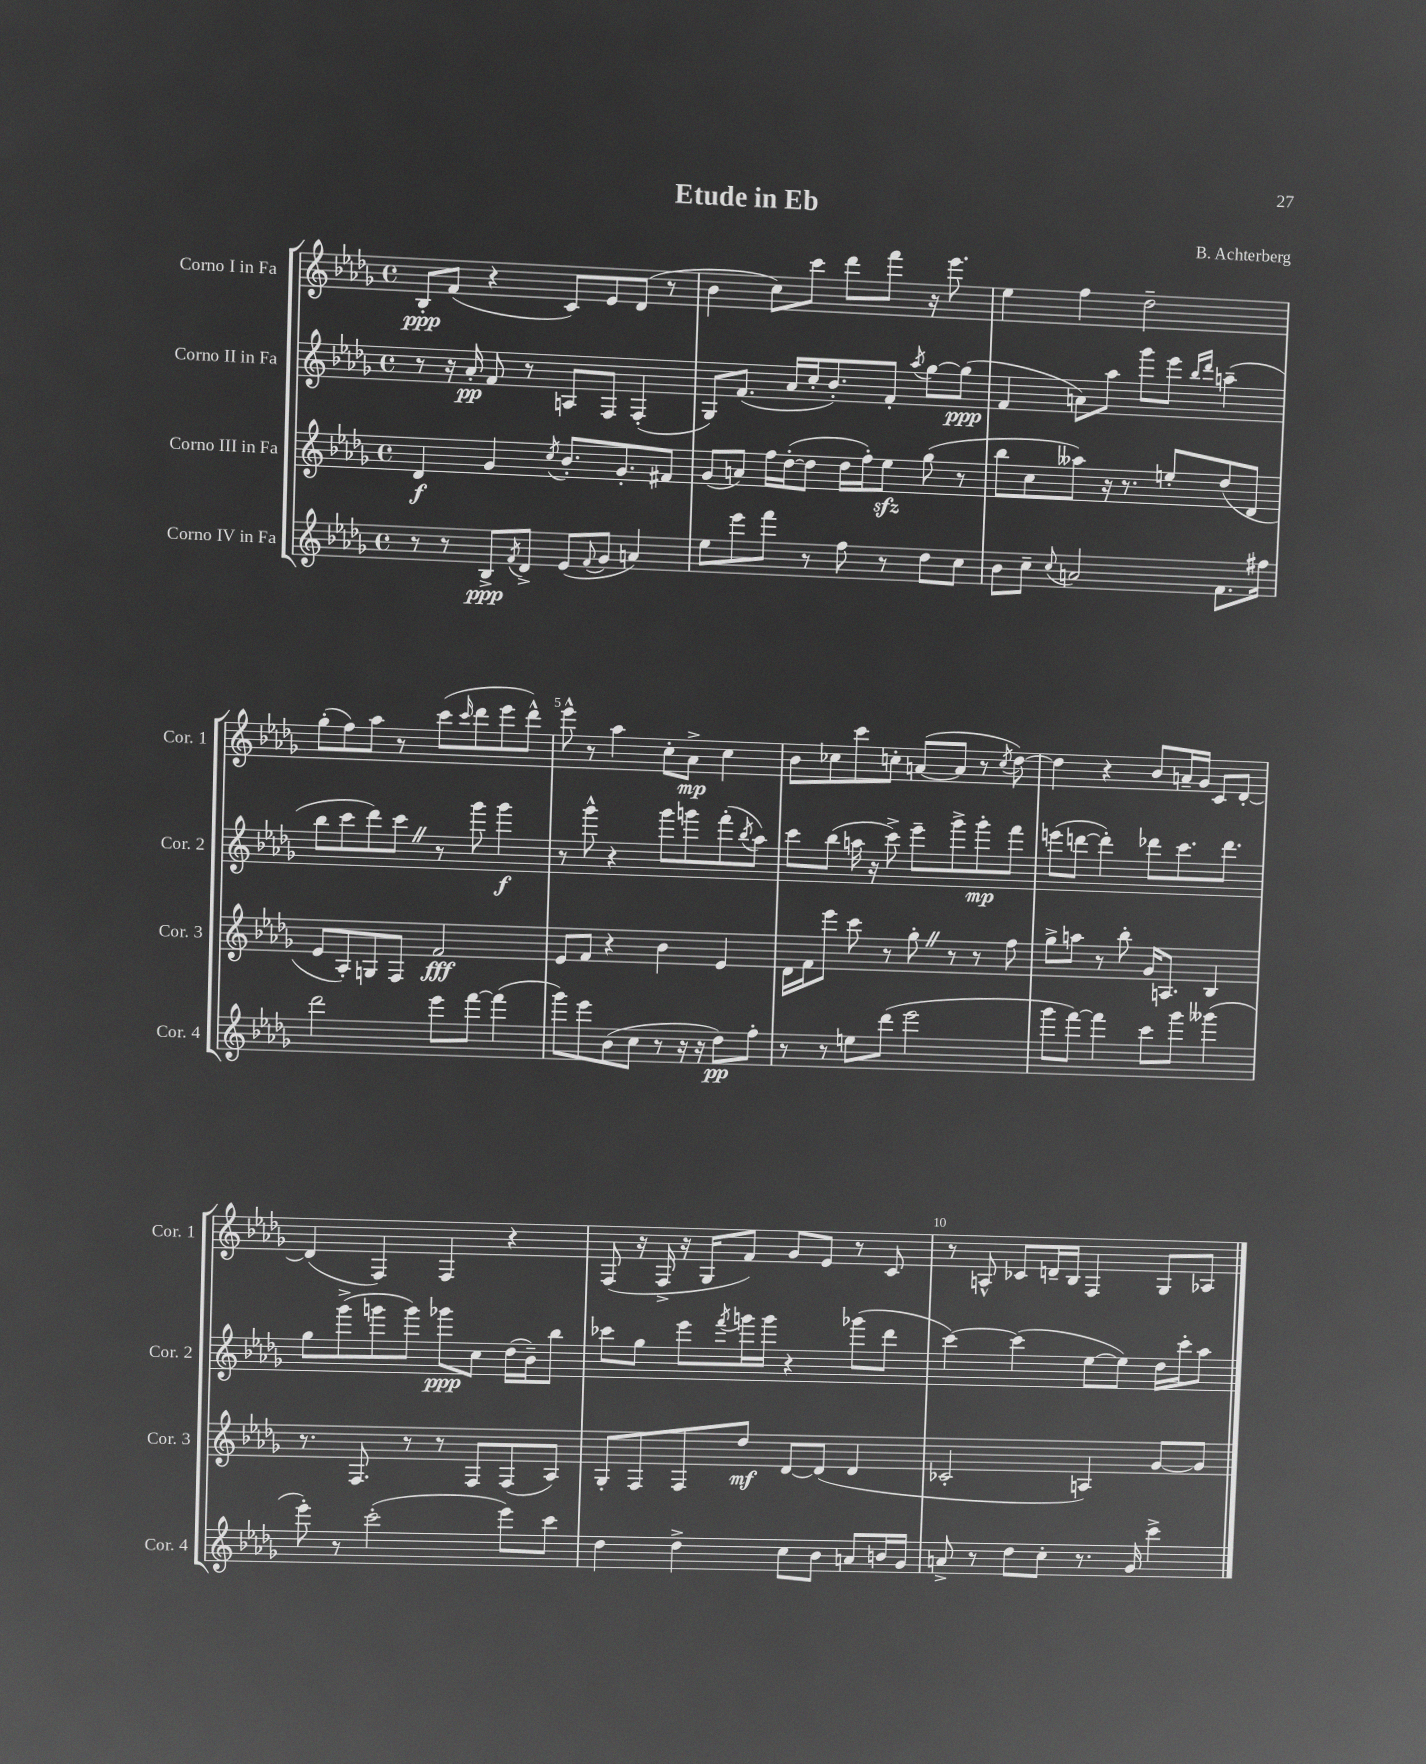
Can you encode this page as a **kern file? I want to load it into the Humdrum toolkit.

**kern	**kern	**kern	**kern
*staff4	*staff3	*staff2	*staff1
*clefG2	*clefG2	*clefG2	*clefG2
*k[b-e-a-d-g-]	*k[b-e-a-d-g-]	*k[b-e-a-d-g-]	*k[b-e-a-d-g-]
*M4/4	*M4/4	*M4/4	*M4/4
*met(c)	*met(c)	*met(c)	*met(c)
8r	4d-	8r	8B-'
8r	.	16r	(8f
.	.	16a-'	.
8B-^	4g-	8f	4r
8qf	.	.	.
8d-^	.	8r	.
.	8qcc	.	.
(8e-	8.b-'	8A	8c)
8qqf	.	.	.
8g-	.	8F	8e-
.	8.g-'	.	.
4a)	.	(4F'	(8d-
.	8f#	.	8r
=	=	=	=
8ee-	(8g-	8G-)	4b-
8eee-	8a)	(8.f	.
8fff	16ff	.	8cc)
.	([16dd-'	16a-	.
8r	8dd-]	16cc'	8ccc
.	.	8.b-')	.
8ff	16dd-	.	8ddd-
.	16ff')	.	.
8r	8ee-	8f'	8fff
.	.	8qaa-	.
8dd-	(8gg-	[8gg-	16r
.	.	.	8.eee-
8cc	8r	(8gg-]	.
=	=	=	=
8b-	8bb-	4f	4ee-
8cc~	8cc	.	.
8qqcc	.	.	.
2a	8aa--)	8a)	4ff
.	16r	8aa-	.
.	8.r	.	.
.	.	8ggg-	2dd-~
.	8ee'	8eee-	.
.	.	16qqbb-	.
.	.	16qqddd-	.
8.f	(8dd-	(4aa~	.
.	8d-	.	.
16ff#	.	.	.
=	=	=	=
2ddd-	8e-	8bb-	(8gg-'
.	8A-')	8ccc	8ff)
.	8G	8ddd-)	8aa-
.	8F	8ccc	8r
8eee-	2f	8r	(8ccc
.	.	.	16qqccc
[8fff	.	8ggg-	8ddd-
(4fff]	.	4ggg-	8eee-
.	.	.	8ddd-^^)
=	=	=	=
8ggg-)	8e-	8r	8eee-^^
8eee-	8f	8ggg-^^	8r
(8b-	4r	4r	4aa-
8cc	.	.	.
8r	4b-	8ggg-	8cc'
16r	.	8ggg	8a-^
16r	.	.	.
8dd-)	4e-	(8fff'	4cc
.	.	8qbb-	.
8ff'	.	8aa-)	.
=	=	=	=
8r	16d-	8ccc	8b-
.	16f	.	.
8r	8eee-	(8bb-	8cc-
8ee	8ccc	16aa	8ccc
.	.	16r	.
(8ddd-	8r	8ccc^)	8cc'
2eee-	8gg-'	8eee-~	([8a
.	8r	8ggg-^	8a]
.	8r	8ggg-'	8r
.	.	.	8qcc
.	8ff	8fff	[8dd-)
=	=	=	=
8ggg-	8gg-^	(8eee	4dd-]
[8fff)	8aa	[8ddd	.
4fff]	8r	4ddd'])	4r
.	8bb-'	.	.
8ccc	16g-	8ddd-	8b-
.	8.A	.	.
8ggg-	.	8.ccc	16a~
.	.	.	16g-
(4ggg--	4B-	.	8c
.	.	8.ddd-	.
.	.	.	[8d-'
=	=	=	=
8eee-')	8.r	8gg-	(4d-]
8r	.	(8ggg-^	.
.	8.F	.	.
(2ccc'	.	8ggg	4F)
.	8r	8ggg)	.
.	8r	8ggg-	4F
.	8F	8cc	.
8eee-)	(8F	(16dd-	4r
.	.	16b-~)	.
8ccc	8A-)	8bb-	.
=	=	=	=
4dd-	8G-'	8ccc-	(8F
.	8F	8gg-	16r
.	.	.	16F^
4dd-^	8F	8eee-	16r
.	.	.	16G-
.	.	8qfff	.
.	8dd-	16ggg	8f)
.	.	16ggg	.
8cc	[8d-	4r	8g-
8b-	(8d-]	.	8e-
8a	4d-	(8ggg-	8r
16b	.	8ddd-	8c
16g-	.	.	.
=	=	=	=
8a^	2c-'	[4ccc)	8r
8r	.	.	8A^^
8dd-	.	(4ccc]	8c-
8cc'	.	.	16d~
.	.	.	16B-
8.r	4A)	[8ee-	4F
.	.	8ee-])	.
16g-	.	.	.
4ccc^	[8g-	16dd-	8G-
.	.	16ccc'	.
.	8g-]	8aa-	8A-
==	==	==	==
*-	*-	*-	*-
